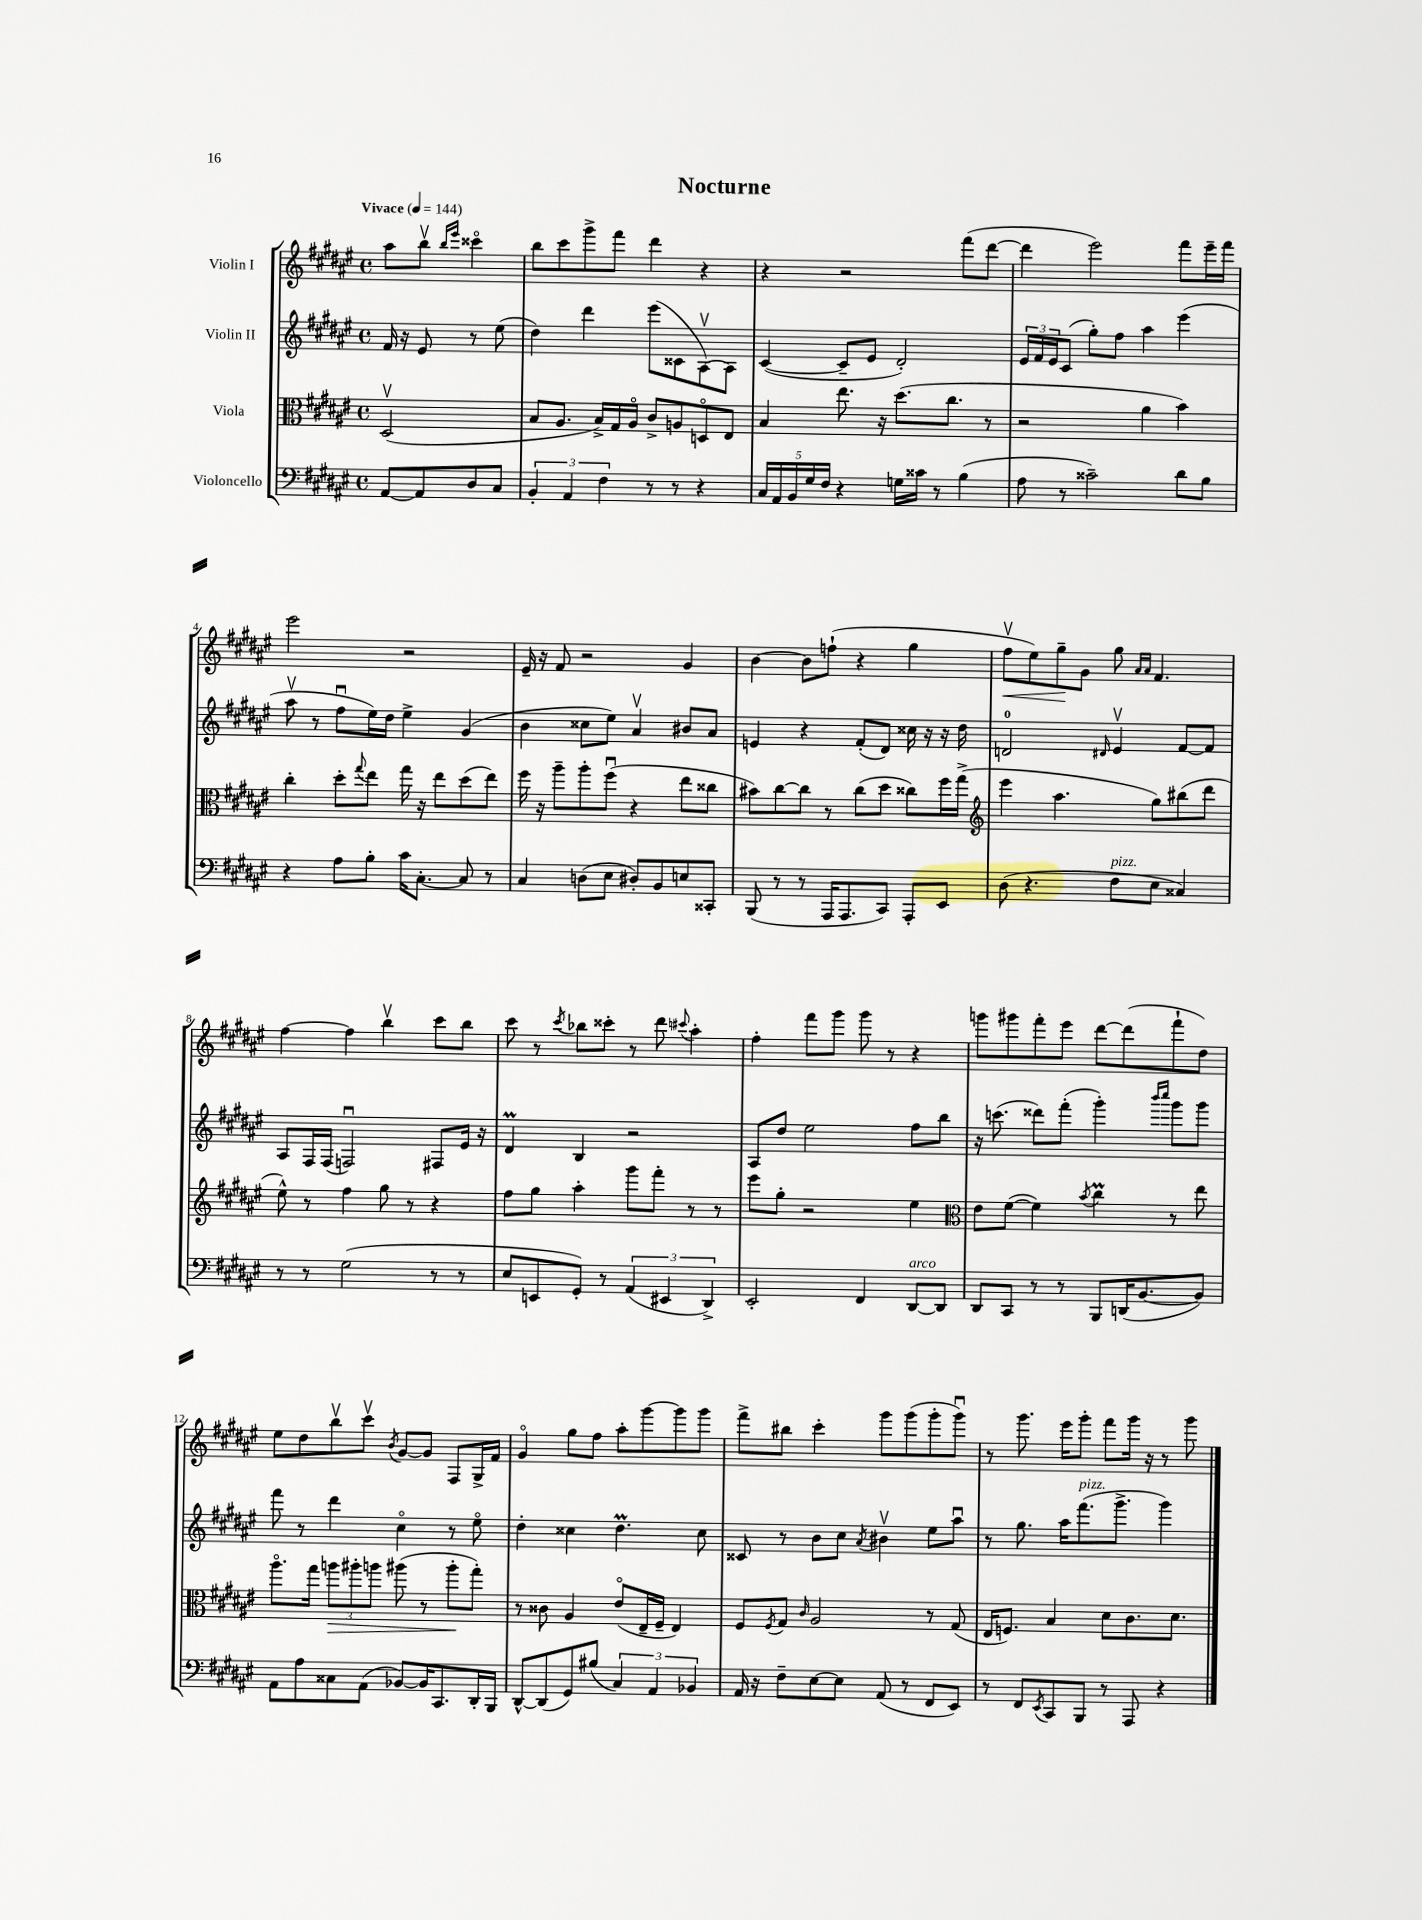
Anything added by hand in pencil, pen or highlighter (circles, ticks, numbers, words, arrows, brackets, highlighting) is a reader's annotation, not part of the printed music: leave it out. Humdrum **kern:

**kern	**kern	**kern	**kern
*staff4	*staff3	*staff2	*staff1
*clefF4	*clefC3	*clefG2	*clefG2
*k[f#c#g#d#a#e#]	*k[f#c#g#d#a#e#]	*k[f#c#g#d#a#e#]	*k[f#c#g#d#a#e#]
*M4/4	*M4/4	*M4/4	*M4/4
*met(c)	*met(c)	*met(c)	*met(c)
*MM144	*MM144	*MM144	*MM144
[8AA#	(2D#v	16f#	8aa#
.	.	16r	.
8AA#]	.	8e#	8bbv
.	.	.	16qqbb
.	.	.	16qqeee#
8D#	.	8r	4ccc##o
8C#	.	(8ee#	.
=	=	=	=
6BB'	8B	4dd#)	8bb
.	8.A#	.	8ccc#
6AA#	.	.	.
.	.	4ddd#	8ggg#^
.	16B^)	.	.
6F#	.	.	.
.	16G#	.	8fff#
.	16A#o	.	.
8r	8c#^	(8eee#	4ddd#
8r	8A	8c##	.
4r	8Do	[8A#v)	4r
.	8E#	8A#]	.
=	=	=	=
20C#	4B	([4c#	4r
20AA#	.	.	.
20BB	.	.	.
20G#	.	.	.
20F#	.	.	.
4r	8.ee#	8c#~]	2r
.	.	8e#	.
.	16r	.	.
16G	(8.dd#	2d#')	.
16c##	.	.	.
8r	.	.	.
.	8.cc#	.	.
(4B	.	.	(8fff#
.	8r	.	[8ddd#
=	=	=	=
8A#	2r	24e#	4ddd#]
.	.	24f#	.
.	.	24e#	.
8r	.	(8c#	.
2c##~)	.	8gg#')	2eee#)
.	.	8ff#	.
.	4a#	4aa#	.
8d#	4b)	(4eee#	8fff#
8B	.	.	16eee#~
.	.	.	16fff#
=	=	=	=
4r	4cc#'	8aa#v	2eee#
.	.	8r	.
8A#	8dd#'	8ff#u	.
.	8qqgg#	.	.
8B'	8ee#	16ee#)	.
.	.	16dd#	.
16c#	16gg#	4ee#^	2r
[8.C#'	16r	.	.
.	8ee#	.	.
8C#]	(8dd#	(4g#	.
8r	8ee#)	.	.
=	=	=	=
4C#	16ff#	4b	16e#~
.	16r	.	16r
.	8aa#~	.	8f#
(8D	8aa#'	8cc##	2r
8E#	(8ff#u	8ee#)	.
8D#')	4r	4a#v	.
8BB	.	.	.
8E	8ee#	8b#	4g#
8CC##'	8cc##	8a#	.
=	=	=	=
(8BBB	8b#)	4e	[4b
8r	[8cc#	.	.
8r	8cc#]	4r	8b]
16AAA#	8r	.	(8ff`
8.AAA#	.	.	.
.	(8cc#	(8f#'	4r
8CC#)	8dd#	8d#)	.
8AAA#'	8cc##)	16cc##	4gg#
.	.	16r	.
8EE#	16ff#	16r	.
.	(16gg#^	16dd#	.
=	=	=	=
*	*clefG2	*	*
(8D#	4eee#	2d	8ff#v
4.r	.	.	8ee#)
.	4.aa#	.	8gg#~
.	.	.	8g#
.	.	16qqd#	.
8F#	.	4e#v	8gg#
.	.	.	16qqa#
.	.	.	16qqa#
8E#	8gg#)	.	4.f#
4C##)	(8bb#	[8f#	.
.	8ddd#	8f#]	.
=	=	=	=
8r	8ee#^^)	8A#	[4ff#
8r	8r	16F#	.
.	.	(16F#	.
(2G#	4ff#	2Fu)	4ff#]
.	8gg#	.	4bbv
.	8r	.	.
8r	4r	8F#	8ccc#
8r	.	16e#	8bb
.	.	16r	.
=	=	=	=
8E#	8ff#	4d#	8ccc#
8EE	8gg#	.	8r
.	.	.	8qccc#
8GG#')	4aa#'	4B	8bb-
8r	.	.	8ccc##'
(6AA#	8ggg#	2r	8r
.	8fff#'	.	8ddd#
6EE#	.	.	.
.	.	.	8qqccc#
.	8r	.	4aa#'
6DD#^)	.	.	.
.	8r	.	.
=	=	=	=
2EE#'	8eee#	8A#	4ff#'
.	8gg#'	8dd#	.
.	2r	2ee#	8fff#
.	.	.	8ggg#
4FF#	.	.	8ggg#
.	.	.	8r
[8DD#	4ee#	8ff#	4r
8DD#]	.	8bb	.
=	=	=	=
*	*clefC3	*	*
8DD#	8e#	16r	8ggg
.	.	(8.ccc	.
8CC#	([8f#	.	8ggg#
8r	4f#])	8ddd##)	8fff#'
8r	.	(8fff#'	8eee#
.	8qb	.	.
8BBB	4cc#	4ggg#')	[8ddd#
(16DD	.	.	(8ddd#]
[8.BB	.	.	.
.	.	16qqbbb	.
.	.	16qqcccc#	.
.	8r	8ggg#	8fff#`
8BB])	8ee#	8ggg#	8dd#)
=	=	=	=
8AA#	8.aa#o	8fff#	8ee#
8A#	.	8r	8dd#
.	16gg#	.	.
8C##	12aa	4ddd#	8bbv
.	12aa#'	.	.
(8AA#	.	.	8ccc#v
.	12aa	.	.
.	.	.	8qb
[8BB-)	(8aa#	4cc#o	[8g#
16BB-]	8r	.	8g#]
8.CC#	.	.	.
.	8aa#'	8r	8F#
16DD#'	8gg#')	8ee#o	16G#^
16BBB	.	.	16f#
=	=	=	=
[8DD#^^	8r	4dd#'	4g#o
(8DD#]	8c##	.	.
8GG#)	4A#	4cc##	8gg#
(8B#	.	.	8ff#
6C#)	(8e#o	4.dd#	8aa#'
.	16E#~	.	[8ggg#
6AA#	.	.	.
.	16F#~	.	.
.	4E#)	.	8ggg#]
6BB-	.	.	.
.	.	8cc##	8ggg#
=	=	=	=
16AA#	8F#	8c##	8fff#^
16r	.	.	.
.	8qF#	.	.
8F#~	8G#	8r	8bb#
.	16qqc#	.	.
[8E#	2A#	8b	4ccc#'
8E#]	.	8cc#	.
.	.	8qa#	.
(8AA#	.	4b#v	8ggg#
8r	.	.	(8ggg#
8FF#	8r	8ee#	8ggg#'
8EE#)	(8G#	8aa#u	8ggg#u)
=	=	=	=
8r	16E#	8r	8r
.	8.F)	.	.
8FF#	.	8.gg#	8.ggg#
8qEE#	.	.	.
8CC#	4B	.	.
.	.	16aa#	16eee#
8BBB	.	(8.fff#	8ggg#'
8r	8d#	.	8fff#
.	.	8.ggg#^	.
8AAA#	8.c#	.	16ggg#
.	.	.	16r
4r	.	4ggg#)	8r
.	8.d#	.	.
.	.	.	8ggg#
==	==	==	==
*-	*-	*-	*-
